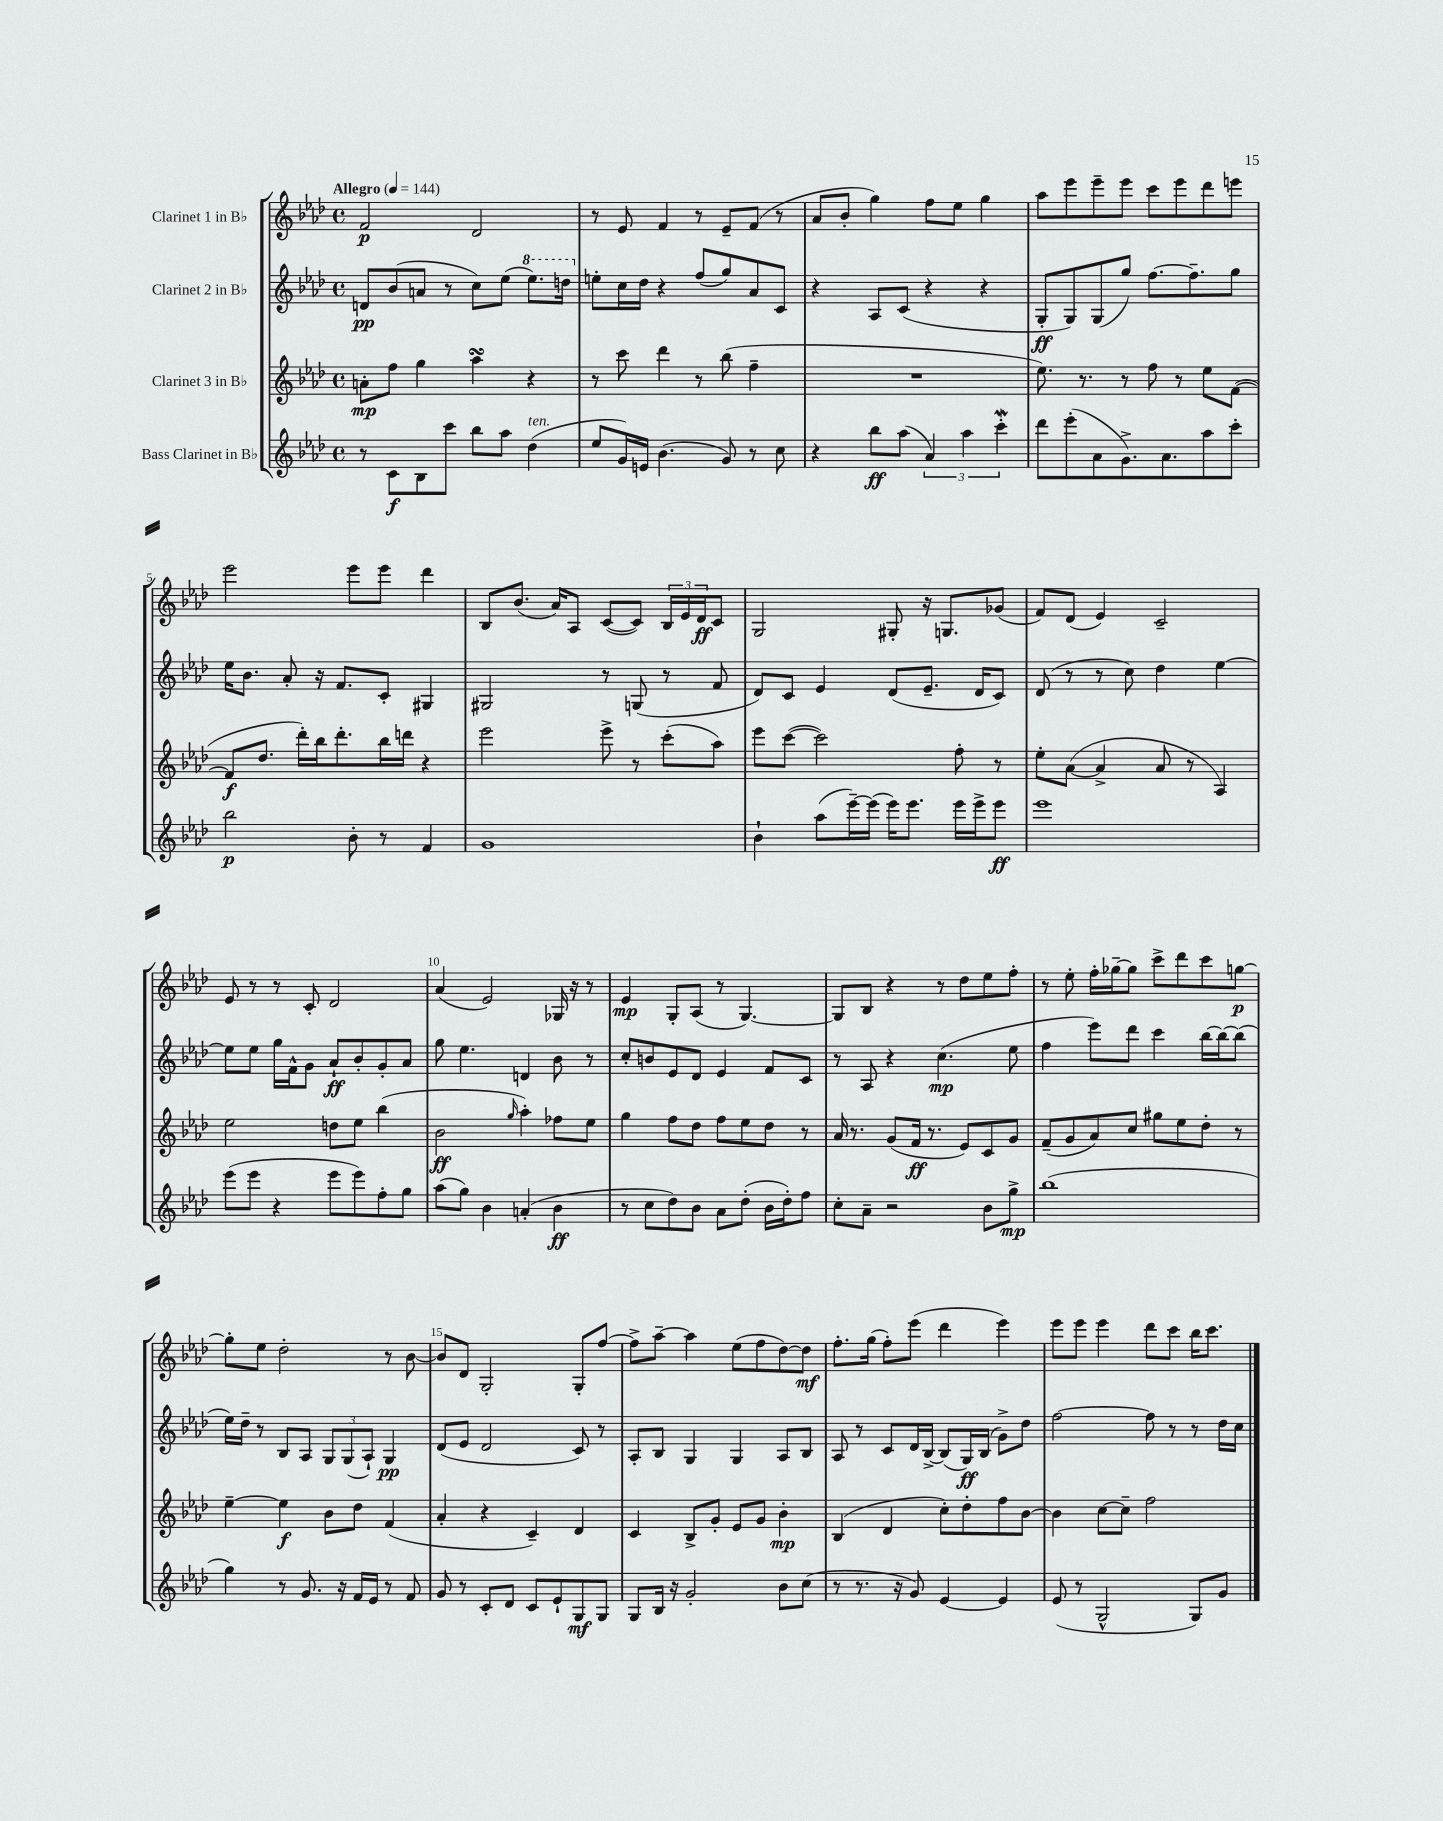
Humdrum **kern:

**kern	**kern	**kern	**kern
*staff4	*staff3	*staff2	*staff1
*clefG2	*clefG2	*clefG2	*clefG2
*k[b-e-a-d-]	*k[b-e-a-d-]	*k[b-e-a-d-]	*k[b-e-a-d-]
*M4/4	*M4/4	*M4/4	*M4/4
*met(c)	*met(c)	*met(c)	*met(c)
*MM144	*MM144	*MM144	*MM144
8r	8a'\L	8d/L	2f/
8c\L	8ff\J	(8b-/	.
8B-\	4gg\	8a/J	.
8ccc\J	.	8r	.
8bb-\L	4aa-\	8cc\L)	2d-/
8aa-\J	.	(8ee-\J	.
(4dd-\	4r	8.eee-\L)	.
.	.	16ddd\Jk	.
=	=	=	=
8ee-/L	8r	8ee'\L	8r
16g/L)	8ccc\	16cc\L	8e-/
16e/JJ	.	16dd-\JJ	.
(4.b-\	4ddd-\	4r	4f/
.	8r	(8ff/L	8r
8g/)	(8bb-\	8gg/)	8e-~/L
8r	4ff~\	8a-/	(8f/J
8cc\	.	8c/J	8r
=	=	=	=
4r	1r	4r	8a-/L
.	.	.	8b-'/J
8bb-\L	.	8A-/L	4gg\)
(8aa-\J	.	(8c/J	.
6a-/)	.	4r	8ff\L
.	.	.	8ee-\J
6aa-\	.	.	.
.	.	4r	4gg\
6ccc'\	.	.	.
=	=	=	=
8ddd-\L	8.ee-\)	8G'/L	8aa-\L
(8eee-'\	.	8G/)	8eee-\
.	8.r	.	.
8a-\	.	(8G/	8eee-~\
8.g^\)	8r	8gg/J)	8eee-\J
.	8ff\	[8.ff\L	8ccc\L
8.a-\	.	.	.
.	8r	.	8eee-\
.	.	8.ff~\]	.
8aa-\	8ee-\L	.	8ddd-\
8ccc'\J	([8f\J	8gg\J	8eee\J
=	=	=	=
2bb-\	8f/]L	16ee-\LK	2eee-\
.	.	8.b-\J	.
.	8.dd-/J	.	.
.	.	8a-'/	.
.	16ddd-'\LL)	.	.
.	16bb-\J	16r	.
.	8.ddd-'\	8.f/L	.
8b-'\	.	.	8eee-\L
8r	16bb-\L	8c'/J	8eee-\J
.	16ddd\JJ	.	.
4f/	4r	4G#/	4ddd-\
=	=	=	=
1g	2eee-\	2G#/	8B-/L
.	.	.	(8.b-/J
.	.	.	16a-/LK)
.	.	.	8A-/J
.	8eee-^\	8r	([8c/L
.	8r	(8G/	8c/]J)
.	(8ccc'\L	8r	24B-/LL
.	.	.	24e-/
.	.	.	24d-/J
.	8aa-\J)	8f/	8c/J
=	=	=	=
4b-`\	8eee-\L	8d-/L)	2G/
.	([8ccc\J	8c/J	.
(8aa-\L	2ccc\])	4e-/	.
[16eee-~\L)	.	.	.
(16eee-\]JJ	.	.	.
16eee-\LK)	.	(8d-/L	8G#'/
8.eee-\J	.	.	.
.	.	8.e-~/J	16r
.	.	.	8.G/L
16eee-\LL	8ff'\	.	.
16eee-^\J	.	16d-/LK	.
8eee-\J	8r	8c/J)	(8g-/J
=	=	=	=
1eee-	8ee-'\L	(8d-/	8f/L)
.	([8a-\J	8r	(8d-/J
.	4a-^/]	8r	4e-/)
.	.	8cc\)	.
.	8a-/	4dd-\	2c~/
.	8r	.	.
.	4A-/)	[4ee-\	.
=	=	=	=
(8eee-\L	2ee-\	8ee-\]L	8e-/
8eee-\J	.	8ee-\J	8r
4r	.	16gg\LL	8r
.	.	16f^^\J	.
.	.	8g\J	8c'/
8eee-\L	8dd\L	8a-`/L	2d-/
8eee-\)	8ee-\J	8b-'/	.
8ff'\	(4bb-\	8g'/	.
8gg\J	.	8a-/J	.
=	=	=	=
(8aa-\L	2b-\	8gg\	(4a-/
8gg\J)	.	4.ee-\	.
4b-\	.	.	2e-/)
.	16qqgg/	.	.
(4a'/	4aa-'\)	4d/	.
4b-\	8ff-\L	8b-\	16G-/
.	.	.	16r
.	8ee-\J	8r	8r
=	=	=	=
8r	4gg\	8cc'/L	4e-/
8cc\L	.	8b/	.
8dd-\)	8ff\L	8e-/	8G'/L
8b-\J	8dd-\J	8d-/J	(8A-/J
8a-\L	8ff\L	4e-/	8r
(8dd-'\J	8ee-\	.	[4.G/)
16b-\LL	8dd-\J	8f/L	.
16dd-'\J)	.	.	.
8ff\J	8r	8c/J	.
=	=	=	=
8cc'\L	16a-/	8r	8G/]L
.	8.r	.	.
8a-~\J	.	8A-/	8B-/J
2r	(8g/L	4r	4r
.	16f/Jk	.	.
.	8.r	.	.
.	.	(4.cc\	8r
.	8e-/L)	.	8dd-\L
8b-\L	8c/	.	8ee-\
8gg^\J	8g/J	8ee-\	8ff'\J
=	=	=	=
(1bb-	(8f~/L	4ff\	8r
.	8g/	.	8ee-'\
.	8a-/)	8eee-\L)	16ff'\LL
.	.	.	[16gg-~\J
.	8cc/J	8ddd-\J	8gg-\]J
.	8gg#\L	4ccc\	8ccc^\L
.	8ee-\	.	8ddd-\
.	8dd-'\J	[16bb-\LL	8ccc\
.	.	16bb-\_J	.
.	8r	(8bb-\]J	[8gg\J
=	=	=	=
4gg\)	[4ee-~\	16ee-\LL)	8gg'\]L
.	.	16dd-~\JJ	.
.	.	8r	8ee-\J
8r	4ee-\]	8B-/L	2dd-'\
8.g/	.	8A-/J	.
.	8b-\L	12G/L	.
16r	.	.	.
.	.	(12G/	.
16f/LL	8dd-\J	.	.
.	.	12A-`/J)	.
16e-/JJ	.	.	.
8r	(4f/	4G/	8r
8f/	.	.	[8b-\
=	=	=	=
8g/	4a-'/	(8d-/L	8b-/]L
8r	.	8e-/J	8d-/J
8c'/L	4r	2d-/	2G'/
8d-/J	.	.	.
8c/L	4c~/)	.	.
8e-`/	.	.	.
8G/	4d-/	8c/)	8G'/L
8G/J	.	8r	[8ff/J
=	=	=	=
8G/L	4c/	8A-'/L	8ff^\]L
16B-/Jk	.	8B-/J	[8aa-~\J
16r	.	.	.
2g'/	8B-^/L	4G/	4aa-\]
.	8g'/J	.	.
.	8e-/L	4G/	(8ee-\L
.	8g/J	.	8ff\
8b-\L	4b-'\	8A-/L	[8dd-\)
(8cc\J	.	8B-/J	8dd-\]J
=	=	=	=
8r	(4B-/	8A-/	8.ff'\L
8.r	.	8r	.
.	.	.	(16gg\Jk
.	4d-/	8c/L	8ff'\L)
16r	.	.	.
8g/)	.	16d-/L	(8eee-\J
.	.	[16B-^/JJ	.
[4e-/	8cc'\L)	(8B-/]L	4ddd-\
.	8dd-'\	16G/L)	.
.	.	(16B-/JJ	.
4e-/]	8ff\	8g^\L)	4eee-\)
.	[8b-\J	8dd-\J	.
=	=	=	=
(8e-/	4b-\]	[2ff\	8eee-\L
8r	.	.	8eee-\J
2G^^/	[8cc\L	.	4eee-\
.	8cc~\]J	.	.
.	2ff\	8ff\]	8ddd-\L
.	.	8r	8ccc\J
8G/L)	.	8r	16bb-\LK
.	.	.	8.ccc\J
8g/J	.	16dd-\LL	.
.	.	16cc\JJ	.
==	==	==	==
*-	*-	*-	*-
